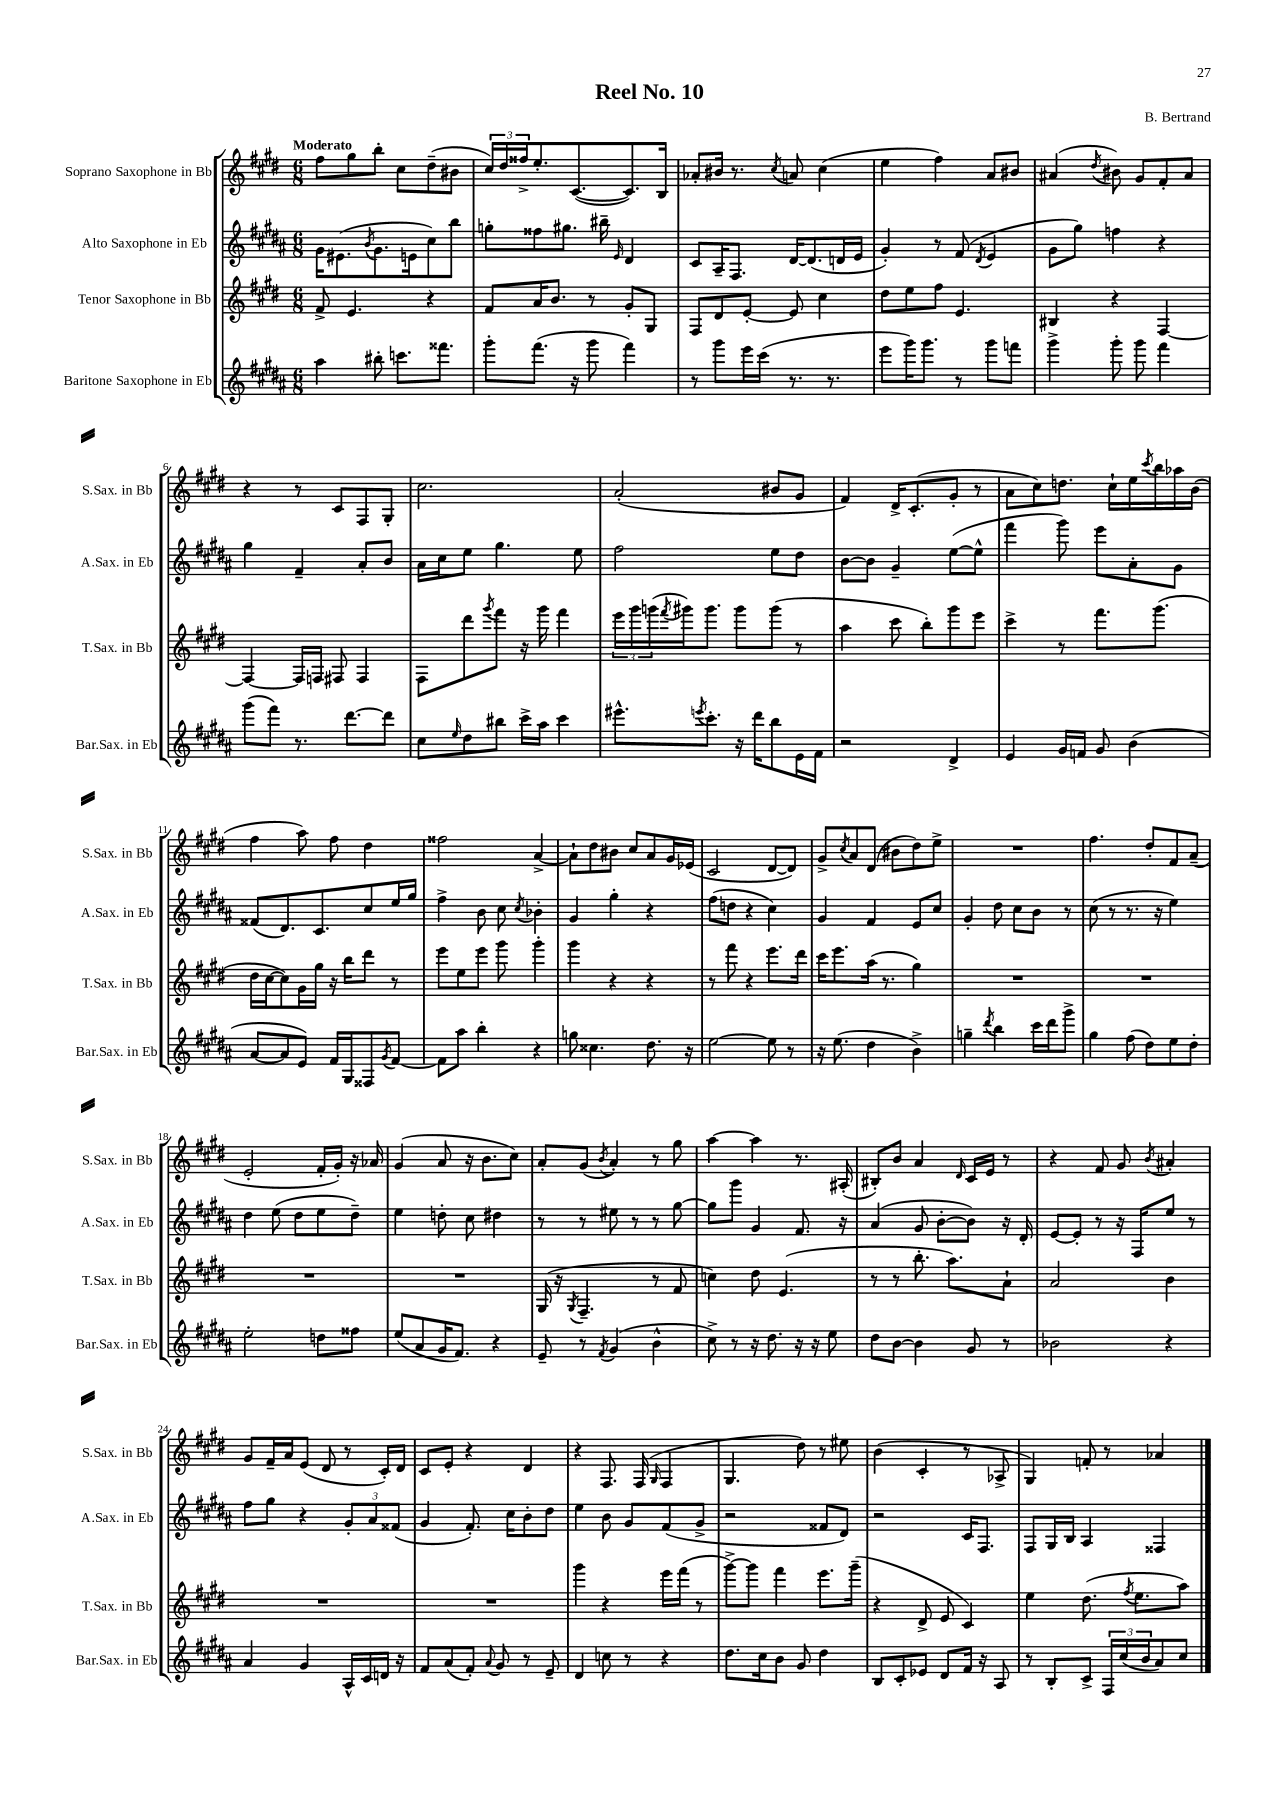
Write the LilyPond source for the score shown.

\header { title = "Reel No. 10" composer = "B. Bertrand" }
<<
\new StaffGroup <<
\new Staff = "s0" \with { instrumentName = "Soprano Saxophone in Bb" shortInstrumentName = "S.Sax. in Bb" } {
    \clef treble \key e \major \numericTimeSignature \time 6/8 \tempo "Moderato"
    fis''8 gis''8 b''8-. cis''8 dis''8--( bis'8 |
    \tuplet 3/2 { cis''16) dis''16 fisis''16-> } e''8.-. cis'8.~( cis'8.) b16 |
    aes'8-. bis'16 r8. \acciaccatura { cis''8 } a'8 cis''4( |
    e''4 fis''4) a'8 bis'8 |
    ais'4( \acciaccatura { dis''8 } bis'8) gis'8 fis'8-. ais'8 |
    r4 r8 cis'8 fis8 gis8-. |
    cis''2. |
    a'2-.( bis'8 gis'8 |
    fis'4) dis'16-> cis'8.-.( gis'8-. r8 |
    a'8 cis''8) d''8. cis''16-! e''16 \acciaccatura { cis'''8 } b''16 aes''16 b'16( |
    fis''4 a''8) fis''8 dis''4 |
    fisis''2 a'4~-> |
    a'8-! dis''8 bis'8 cis''8 a'8 gis'16 ees'16( |
    cis'2 dis'8~ dis'8) |
    gis'8-> \acciaccatura { cis''8 } a'8 dis'8( bis'8 dis''8) e''8-> |
    R2. |
    fis''4. dis''8-. fis'8 a'8--( |
    e'2-. fis'16-. gis'16-.) r16 aes'16 |
    gis'4( a'8 r16 b'8. cis''8) |
    a'8-. gis'8( \acciaccatura { b'8 } a'4-.) r8 gis''8 |
    a''4~ a''4 r8. ais16-.( |
    bis8-.) b'8 a'4 \grace { dis'16 } cis'16 e'16 r8 |
    r4 fis'8 gis'8 \acciaccatura { b'8 } ais'4-. |
    gis'8 fis'16-- a'16 e'8( dis'8 r8 cis'16-.) dis'16 |
    cis'8 e'8-. r4 dis'4 |
    r4 fis8. fis16( \grace { gis16 } fis4 |
    gis4. dis''8) r8 eis''8 |
    b'4( cis'4-. r8 aes8-> |
    gis4) f'8-. r8 aes'4 \bar "|." |
}
\new Staff = "s1" \with { instrumentName = "Alto Saxophone in Eb" shortInstrumentName = "A.Sax. in Eb" } {
    \clef treble \key b \major \numericTimeSignature \time 6/8
    gis'16 eis'8.( \acciaccatura { b'8 } gis'8. e'16 cis''8) b''8 |
    g''8-. fisis''8 gis''8. bis''16-- \grace { e'16 } dis'4 |
    cis'8 ais16-- fis8. dis'16~ dis'8.( d'16 e'16 |
    gis'4-.) r8 fis'8( \acciaccatura { dis'8 } e'4 |
    gis'8 gis''8) f''4 r4 |
    gis''4 fis'4-- ais'8-. b'8 |
    ais'16 cis''16 e''8 gis''4. e''8 |
    fis''2 e''8 dis''8 |
    b'8~ b'8 gis'4-- e''8~( e''8-^ |
    fis'''4 gis'''8) e'''8 ais'8-. gis'8 |
    fisis'8( dis'8.) cis'8. cis''8 e''16 gis''16 |
    fis''4-> b'8 cis''8 \acciaccatura { cis''8 } bes'4-. |
    gis'4 gis''4-. r4 |
    fis''8( d''8 r4 cis''4) |
    gis'4 fis'4 e'8 cis''8 |
    gis'4-. dis''8 cis''8 b'8 r8 |
    cis''8( r8 r8. r16 e''4) |
    dis''4 e''8( dis''8 e''8 dis''8--) |
    e''4 d''8-. cis''8 dis''4 |
    r8 r8 eis''8 r8 r8 gis''8~ |
    gis''8 gis'''8 gis'4 fis'8. r16 |
    ais'4( gis'8 b'8~-. b'8) r16 dis'16-. |
    e'8~ e'8-. r8 r16 fis16 e''8 r8 |
    fis''8 gis''8 r4 \tuplet 3/2 { gis'8-. ais'8 fisis'8( } |
    gis'4 fis'8.-.) cis''16 b'8-. dis''8 |
    e''4 b'8 gis'8 fis'8( gis'8-> |
    r2 fisis'8 dis'8) |
    r2 cis'16 fis8. |
    fis8 gis16 b16 ais4 fisis4 \bar "|." |
}
\new Staff = "s2" \with { instrumentName = "Tenor Saxophone in Bb" shortInstrumentName = "T.Sax. in Bb" } {
    \clef treble \key e \major \numericTimeSignature \time 6/8
    fis'8-> e'4. r4 |
    fis'8 a'16 b'8. r8 gis'8-. gis8 |
    fis8 dis'8 e'8~-. e'8 cis''4 |
    dis''8 e''8 fis''8 e'4. |
    bis4 r4 fis4~ |
    fis4~ fis16 f16 fis8 fis4 |
    fis8 dis'''8 \acciaccatura { gis'''8 } fis'''8 r16 gis'''16 fis'''4 |
    \tuplet 3/2 { e'''16 gis'''16 g'''16( } \acciaccatura { fis'''8 } gis'''16) gis'''8. gis'''8 gis'''8( r8 |
    a''4 cis'''8 b''8-.) gis'''8 e'''8 |
    cis'''4-> r8 fis'''8. gis'''8.( |
    dis''16 cis''16~ cis''8) gis'16 gis''16 r16 b''16 dis'''8 r8 |
    e'''8 e''8 e'''8 gis'''8 gis'''4-. |
    gis'''4 r4 r4 |
    r8 fis'''8 r4 e'''8. dis'''16 |
    cis'''16 e'''8. a''16( r8. gis''4) |
    R2. |
    R2. |
    R2. |
    R2. |
    gis16( r16 \acciaccatura { gis8 } fis4.-- r8 fis'8 |
    c''4) dis''8 e'4.( |
    r8 r8 b''8.-. a''8.) a'8-! |
    a'2 b'4 |
    R2. |
    R2. |
    gis'''4 r4 e'''16 fis'''16( r8 |
    gis'''8~->) gis'''8 fis'''4 e'''8. gis'''16--( |
    r4 dis'8-> e'8 cis'4) |
    e''4 dis''8.( \acciaccatura { fis''8 } e''8. a''8) \bar "|." |
}
\new Staff = "s3" \with { instrumentName = "Baritone Saxophone in Eb" shortInstrumentName = "Bar.Sax. in Eb" } {
    \clef treble \key b \major \numericTimeSignature \time 6/8
    ais''4 bis''8-. c'''8. fisis'''8. |
    gis'''8-. fis'''8.( r16 gis'''8 fis'''4) |
    r8 gis'''8 e'''16 cis'''16( r8. r8. |
    e'''8 gis'''16) gis'''8. r8 gis'''8 f'''8 |
    gis'''4-> gis'''8-. gis'''8 fis'''4 |
    gis'''8( fis'''8) r8. dis'''8.~ dis'''8 |
    cis''8 \grace { e''16 } dis''8 bis''8 cis'''16-> ais''16 cis'''4 |
    eis'''8.-^ \acciaccatura { e'''8 } cis'''8.-. r16 dis'''16 b''8 e'16 fis'16 |
    r2 dis'4-> |
    e'4 gis'16 f'16 gis'8 b'4( |
    ais'8~ ais'8 e'8) fis'16 gis16 fisis8 \acciaccatura { gis'8 } fis'8~ |
    fis'8 ais''8 b''4-. r4 |
    g''8 cisis''4. dis''8. r16 |
    e''2~ e''8 r8 |
    r16 e''8.( dis''4 b'4->) |
    g''4-- \acciaccatura { dis'''8 } b''4 cis'''16 dis'''16 gis'''8-> |
    gis''4 fis''8( dis''8) e''8 dis''8-. |
    e''2-. d''8 fisis''8 |
    e''8( ais'8 gis'16 fis'8.) r4 |
    e'8-- r8 \acciaccatura { fis'8 } gis'4( b'4-^ |
    cis''8->) r8 r16 dis''8. r16 r16 e''8 |
    dis''8 b'8~ b'4 gis'8 r8 |
    bes'2 r4 |
    ais'4 gis'4 ais16-^ cis'16 d'16 r16 |
    fis'8 ais'8( fis'8-.) \appoggiatura { ais'8 } gis'8 r8 e'8-- |
    dis'4 c''8 r8 r4 |
    dis''8. cis''16 b'8 gis'8 dis''4 |
    b8 cis'8-. ees'8 dis'8 fis'16 r16 ais8 |
    r8 b8-. cis'8-> \tuplet 3/2 { fis16 cis''16( b'16 } ais'8) cis''8 \bar "|." |
}
>>
>>
